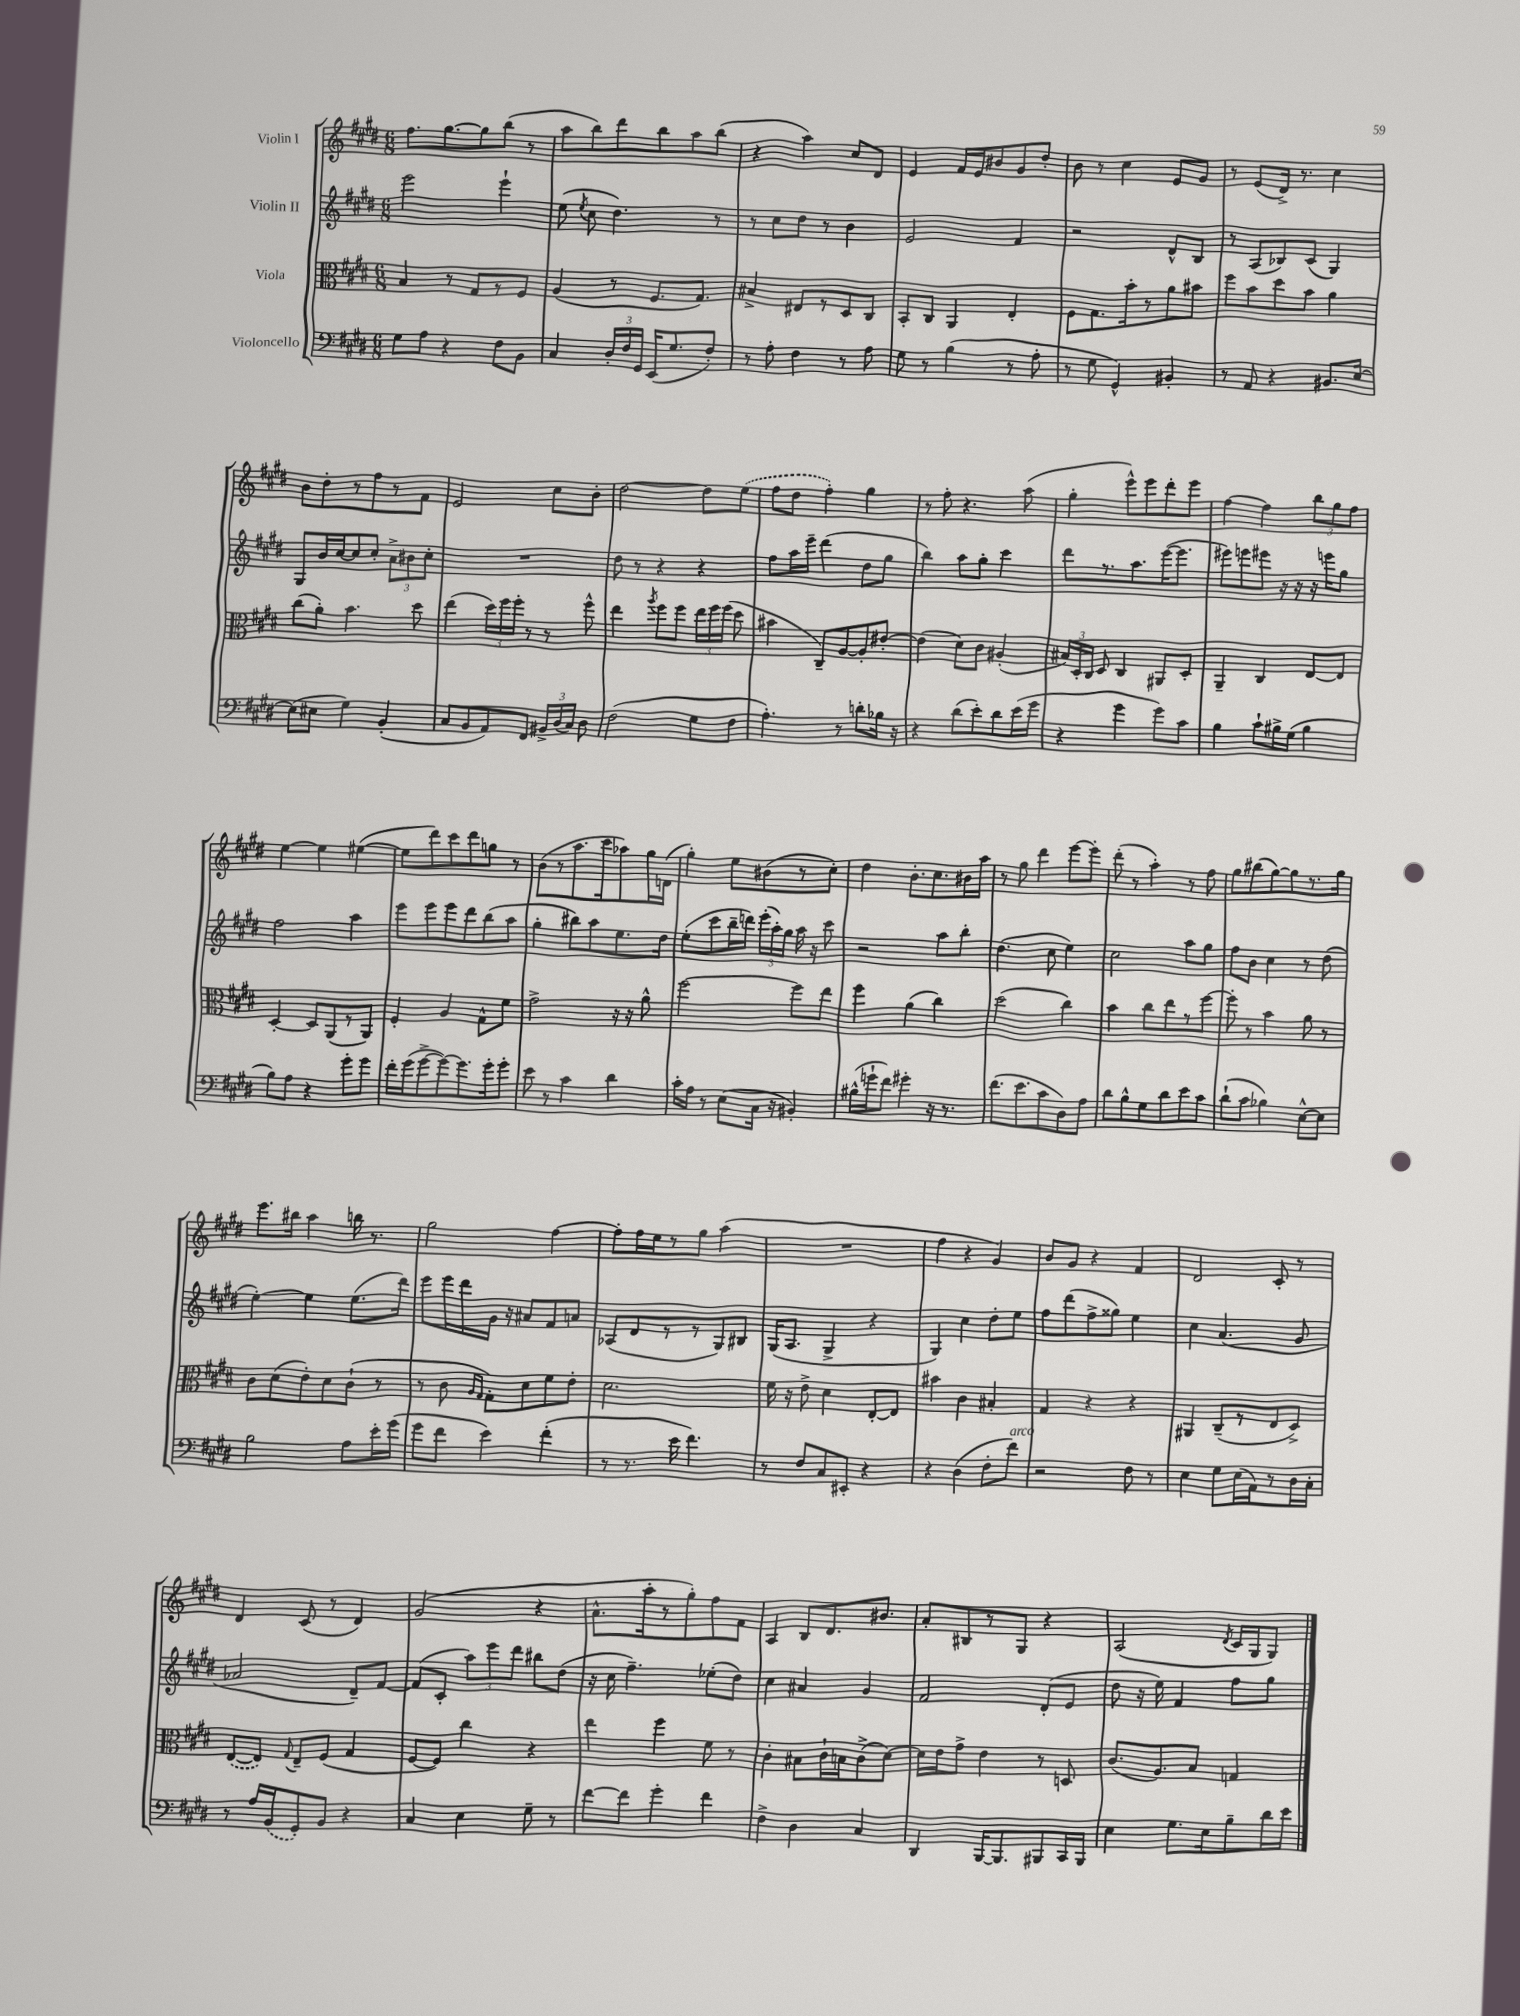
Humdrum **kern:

**kern	**kern	**kern	**kern
*staff4	*staff3	*staff2	*staff1
*clefF4	*clefC3	*clefG2	*clefG2
*k[f#c#g#d#]	*k[f#c#g#d#]	*k[f#c#g#d#]	*k[f#c#g#d#]
*M6/8	*M6/8	*M6/8	*M6/8
8G#	4B	2eee	8.ff#
8A	.	.	.
.	.	.	[8.gg#
4r	8r	.	.
.	8G#	.	8gg#]
8F#	8r	4eee`	(8bb
8BB	8F#	.	8r
=	=	=	=
4C#	(4A	(8ee	8aa
.	.	8qee	.
.	.	8cc#	8bb)
24D#'	8r	4.dd#)	8ddd#
24F#	.	.	.
24GG#	.	.	.
(16EE	8.F#	.	8bb
8.G#	.	.	.
.	.	.	8aa
.	8.G#)	.	.
8F#')	.	8r	(8bb
=	=	=	=
8r	4B#^	8r	4r
8A'	.	8cc#	.
4F#	8E#	8dd#	4aa)
.	8r	8r	.
8r	8D#	4b	8cc#
8A	8C#	.	8d#
=	=	=	=
8G#	8BB'	2e	4e
8r	8C#	.	.
(4B	4AA	.	16f#
.	.	.	16e
.	.	.	8b#
8r	4E'	4f#	8g#
8A'	.	.	8dd#'
=	=	=	=
8r	8F#	2r	8b
8G#	8.G#	.	8r
4GG#^^)	.	.	4cc#
.	16b'	.	.
.	8r	.	.
4BB#'	8a	8d#^^	8e
.	8b#	8B	8g#
=	=	=	=
8r	8ff#	8r	8r
8AA	8b	(8A	(8e
4r	8dd#	8B-)	16d#^)
.	.	.	8.r
.	8b	(8c#	.
8.BB#	4a	4G#)	4cc#
[16E	.	.	.
=	=	=	=
(8E]	(8cc#	8G#	8b
8E#	8a')	16b	8dd#'
.	.	[16cc#	.
4G#)	4.b	8cc#]	8r
.	.	8cc#'	8ff#
(4BB'	.	12a^	8r
.	.	12b#	.
.	8dd#	.	8f#
.	.	12cc#'	.
=	=	=	=
8C#	(4ee	2.r	2e
8BB	.	.	.
8AA)	24dd#)	.	.
.	24ff#	.	.
.	24ff#'	.	.
8FF#	8r	.	.
24BB#^	8r	.	8cc#
(24D#	.	.	.
24C#)	.	.	.
8D#	8ff#^^	.	8b'
=	=	=	=
(2F#	4ee	8dd#	[2dd#
.	.	8r	.
.	8qaa	.	.
.	8ff#	4r	.
.	8ff#	.	.
8G#	24ee	4r	8dd#]
.	24ff#	.	.
.	(24ff#	.	.
8F#	8dd#	.	(8ee
=	=	=	=
4.A')	4b#	8ff#	8ff#
.	.	16aa	8dd#
.	.	16eee~	.
.	8C#~)	(4ddd#	4ff#')
8r	[8A	.	.
8d'	8A']	8dd#	4gg#
16B-	[8e#'	8gg#	.
16r	.	.	.
=	=	=	=
4r	(4e#]	4bb)	8r
.	.	.	8ff#'
(8d#	8d#)	8aa	4.r
8e')	8c#	8gg#'	.
8d#	(4A#'	4ccc#	.
(16e	.	.	(8aa
16g#	.	.	.
=	=	=	=
4r	24B#)	8ddd#	4gg#'
.	24D#'	.	.
.	24C#	.	.
.	8D#	8.r	.
4g#	4C#	.	8eee^^)
.	.	8.aa	.
.	.	.	8eee
8g#)	8AA#	([16eee	8ddd#'
.	.	8.eee]	.
8c#	8D#'	.	8eee
=	=	=	=
4B	4AA~	8eee#)	[4ff#
.	.	8eee	.
8c#`	4C#	8eee#	4ff#]
16B#^	.	16r	.
(16G#	.	16r	.
4B#	[8E	16r	12bb
.	.	16eee	.
.	.	.	12gg#
.	8E]	8gg#	.
.	.	.	12ff#
=	=	=	=
8B)	[4D#'	2ff#	[4ee
8A	.	.	.
4r	8D#]	.	4ee]
.	(8AA	.	.
8g#'	8r	4aa	([4ee#
8g#	8AA)	.	.
=	=	=	=
16f#'	4F#'	8eee	8ee#]
(16g#	.	.	.
[8g#^	.	8eee	8ddd#)
8g#_)	4A	8eee	8ccc#
8.g#]	.	8ddd#	8ddd#
.	8G#^^	(8bb	8gg
16g#'	.	.	.
8g#'	8f#	8aa	8r
=	=	=	=
8e	2g#^	4gg#'	(8b
8r	.	.	8r
4c#	.	8bb#)	8.aa
.	.	8aa	.
.	.	.	16ccc#
4d#	16r	8.ee	8aa-)
.	16r	.	.
.	8a^^	.	16gg#
.	.	16dd#	(16d
=	=	=	=
16c#'	[2ff#	(8ee'	4gg#')
16A	.	.	.
8r	.	8ccc#	.
(8E	.	16bb~	8ee
.	.	16ddd)	.
16C#	.	(24eee'	(8b#
.	.	24aa')	.
16r	.	.	.
.	.	24gg#	.
4BB#')	8ff#]	16aa	8r
.	.	16r	.
.	8ee	8ccc#	8cc#')
=	=	=	=
(16B#^^	4ff#	2r	4dd#
16g`	.	.	.
8f#)	.	.	.
4g#'	(4a	.	8.b'
.	.	.	8.cc#
16r	4cc#)	8aa	.
8.r	.	.	.
.	.	8bb'	16b#
.	.	.	16aa
=	=	=	=
(8.f#	(2dd#	(4.dd#	8r
.	.	.	8gg#
8.e	.	.	.
.	.	.	4ddd#
8c#	.	8cc#	.
8D#)	4cc#)	4ee)	[8eee
8A	.	.	8eee']
=	=	=	=
8d#	4b	2cc#	(8ddd#'
8B^^	.	.	8r
8G#	8cc#	.	4aa')
8d#	8ee	.	.
8e	8r	8aa	8r
8c#	[8ff#	8gg#	8ff#
=	=	=	=
(8d#`	8ff#']	8ff#	8gg#
8c#	8r	8b	(8bb#
4B-)	4b	4cc#	[8gg#)
.	.	.	8gg#]
[8E^^	8a	8r	8.r
8E]	8r	(8dd#	.
.	.	.	16gg#
=	=	=	=
2B	8c#	[4ee')	8.eee
.	(8d#	.	.
.	.	.	16bb#
.	8e')	4ee]	4aa
.	8d#	.	.
8A	(8c#`	(8.ee	16bb
.	.	.	8.r
16e'	8r	.	.
(16g#	.	16ddd#)	.
=	=	=	=
8g#	8r	8eee	2gg#
8f#	8c#	16eee	.
.	.	16ddd#	.
.	16qqA	.	.
.	16qqG#	.	.
4e)	8G#')	16g#	.
.	.	16r	.
.	8d#	8a#	.
(4f#'	8f#	8f#	[4ff#
.	8e'	8a	.
=	=	=	=
8r	2.d#	(8A-	8ff#']
8.r	.	8d#	16ff#
.	.	.	16ee
.	.	8r	8r
16e	.	.	.
4.f#)	.	8r	8gg#
.	.	8G#)	(4aa
.	.	8B#	.
=	=	=	=
8r	16f#	(16G#	2.r
.	16r	8.A	.
8F#	8e^	.	.
8C#	4d#	4G#^	.
8EE#'	.	.	.
4r	[8E'	4r	.
.	8E]	.	.
=	=	=	=
4r	4b#	4G#)	4ff#
(4D#	4c#	4cc#	4r
8F#'	4B#'	8dd#'	4g#)
8f#)	.	8ee	.
=	=	=	=
2r	4G#	8ff#	8b
.	.	(8ddd#	8g#
.	4r	8ff#^	4r
.	.	8gg##)	.
8F#	4r	4ee	4f#
8r	.	.	.
=	=	=	=
4E	4AA#	4cc#	2d#
8G#	(8C#~	(4.a	.
(16E	8r	.	.
16AA)	.	.	.
8r	8E	.	8c#'
16D#	8D#^)	8g#	8r
16C#'	.	.	.
=	=	=	=
8r	([8E	2a-	4d#
16A	8E])	.	.
(16BB	.	.	.
.	8qqG#	.	.
8GG#')	8E~	.	(8c#
8BB	(8F#	.	8r
4r	4G#	8d#~)	4d#)
.	.	[8f#	.
=	=	=	=
4C#	[8F#	(8f#]	(2g#
.	8F#])	8c#'	.
4E	4cc#	12aa)	.
.	.	12eee	.
.	.	12ddd#	.
8G#~	4r	8bb#	4r
8r	.	(8dd#	.
=	=	=	=
[8f#	4ee	16r	8.a^^
.	.	16cc#	.
8f#]	.	4.ff#~)	.
.	.	.	16aa'
4g#'	4ff#	.	8r
.	.	.	8gg#')
4f#	8f#	(8ee-'	8ff#
.	8r	8dd#)	8f#
=	=	=	=
4F#^	4c#'	4cc#	4A
4D#	8B#	4a#	8B
.	16c#`	.	8.d#
.	16B	.	.
4C#	(8c#^	4g#	.
.	.	.	8.b#
.	[8d#)	.	.
=	=	=	=
4DD#	16d#]	2f#	8a'
.	16e	.	.
.	8g#^	.	8B#
[16BBB	4e	.	8r
8.BBB]	.	.	.
.	.	.	8G#
8BBB#	8r	(8d#'	4r
16CC#	8D	8e	.
16BBB#	.	.	.
=	=	=	=
4E	(8.c#	8dd#	(2A
.	.	16r	.
.	8.A)	16ee)	.
8.G#	.	4f#	.
.	8B	.	.
16E	.	.	.
.	.	.	8qd#
8B~	4G	8ff#	16c#
.	.	.	16G#
16d#	.	8gg#	8G#)
16e	.	.	.
==	==	==	==
*-	*-	*-	*-
